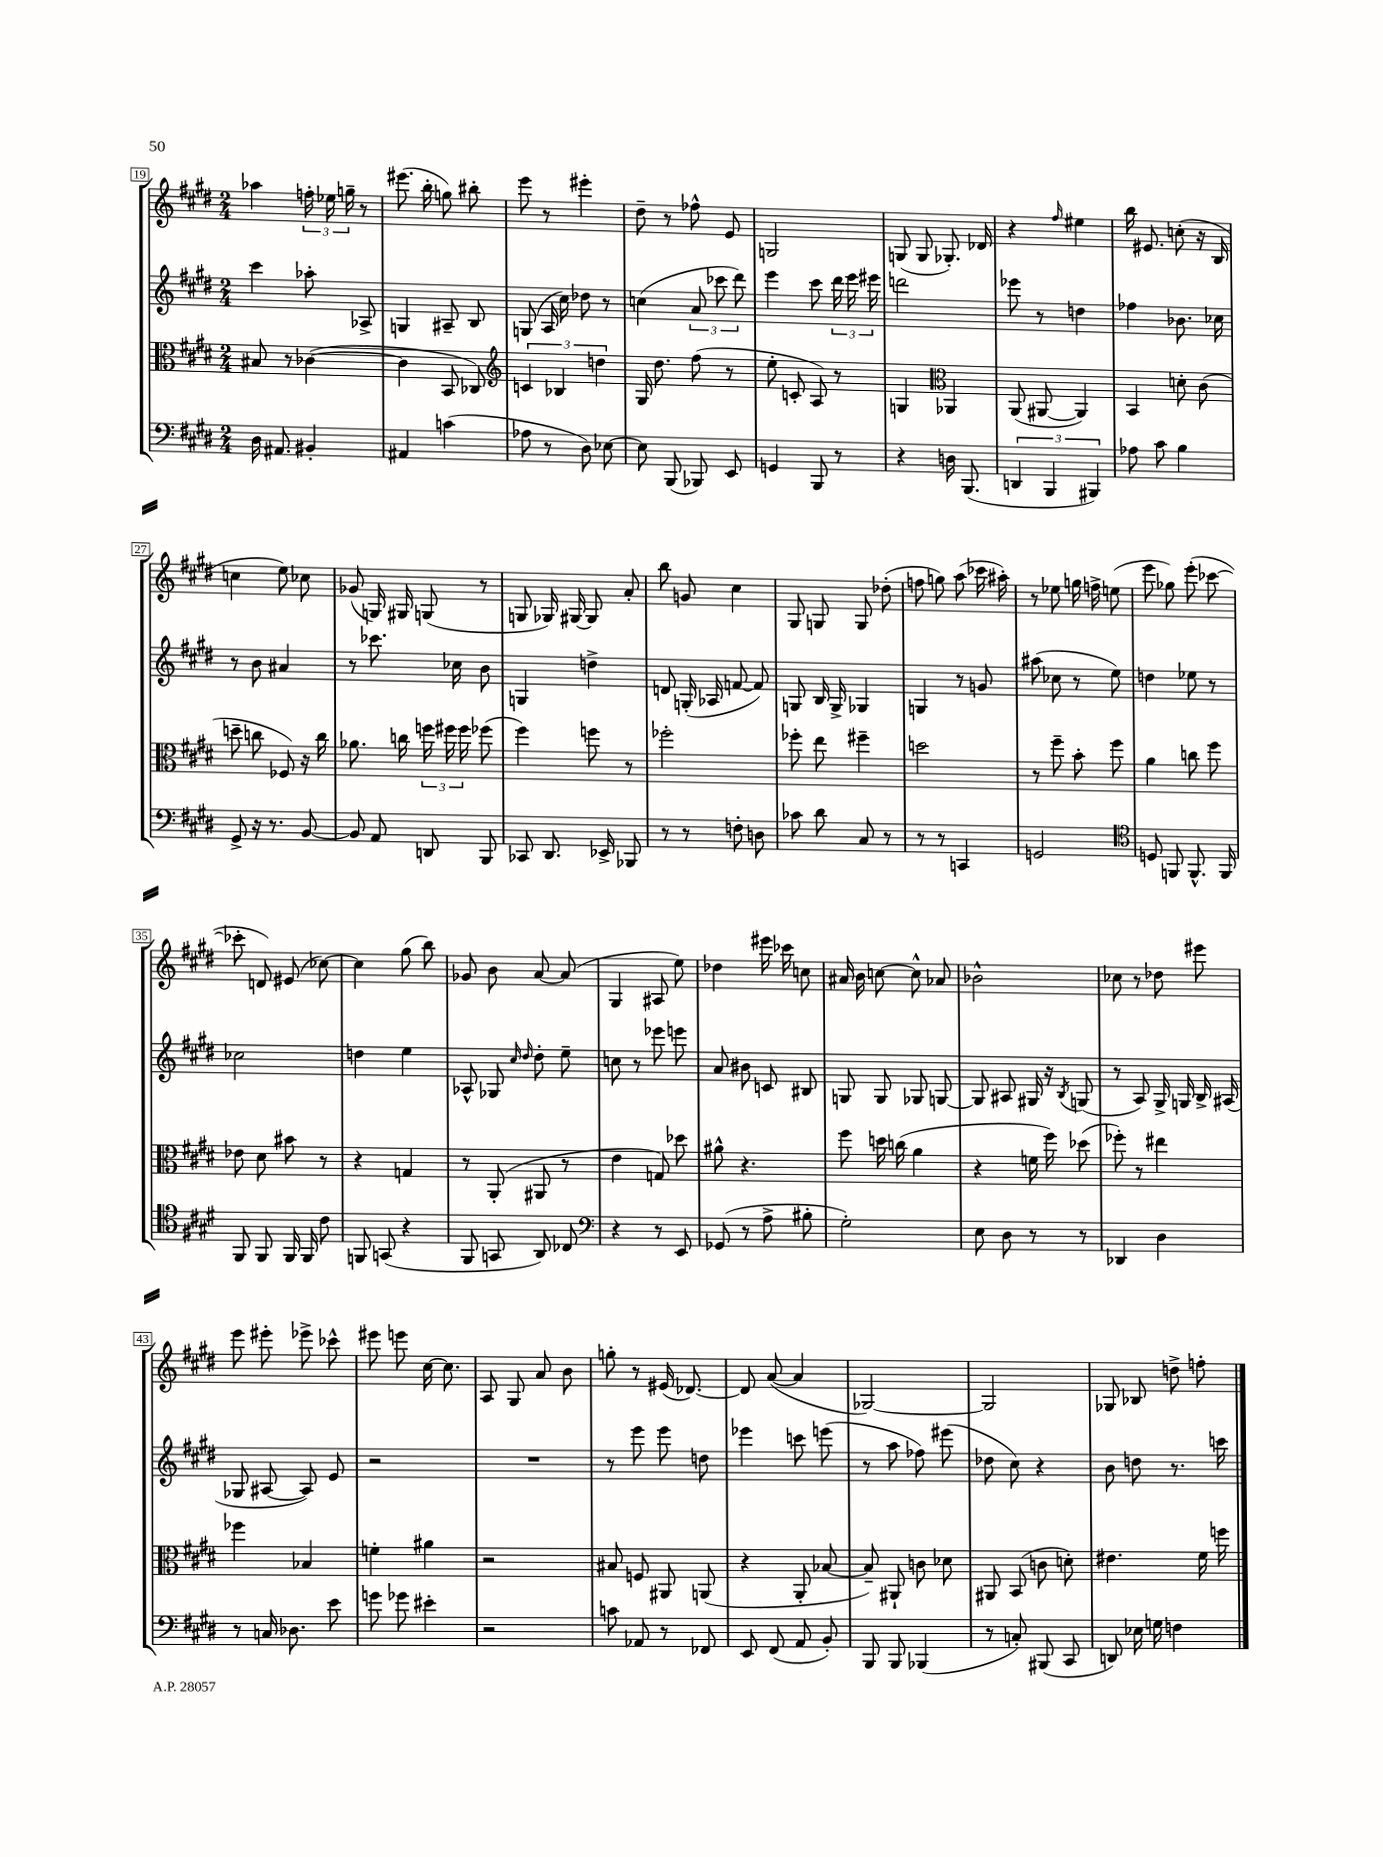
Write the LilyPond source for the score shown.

<<
\new StaffGroup <<
\new Staff = "s0" {
    \clef treble \key e \major \numericTimeSignature \time 2/4
    \autoBeamOff aes''4 \tuplet 3/2 { f''16-. ees''16 g''16-- } r8 |
    eis'''8.( b''16-. g''8) bis''8-. |
    e'''8 r8 eis'''4-. |
    dis''8-- r8 fes''8-^ e'8 |
    g2 |
    g8( g8 ges8.-.) des'16 |
    r4 \grace { fis''16 } eis''4 |
    b''16 eis'8. c''8-.( r16 b16 |
    c''4 e''8) ces''8 |
    ges'8( g16) gis16 g8( r8 |
    g8 ges16) gis16~ gis8 a'8-. |
    b''8 g'8 cis''4 |
    gis8 g8 g8 des''8-.( |
    f''8 g''8) a''8( ces'''16 ais''16-.) |
    r8 ees''8 g''16 f''16-> e''8( |
    e'''8 ges''8) e'''8-.( ces'''8~ |
    ces'''8-. d'8) eis'8( ces''8~) |
    ces''4 gis''8( b''8) |
    ges'8 b'8 a'8~ a'8( |
    gis4 ais8 e''8) |
    des''4 eis'''16 ces'''16 c''8 |
    ais'16 b'16 c''8~ c''8-^ aes'8 |
    bes'2-^ |
    ces''8 r8 des''8 eis'''8 |
    e'''8 eis'''8-. ees'''8-> ces'''8-^ |
    eis'''8 e'''8 cis''16~ cis''8. |
    a8 gis8 a'8 b'8 |
    g''8-. r8 eis'16( des'8.~) |
    des'8 a'8~( a'4 |
    ges2~) |
    ges2 |
    ges8 bes8 d''8-> f''8-. \bar "|." |
}
\new Staff = "s1" {
    \clef treble \key e \major \numericTimeSignature \time 2/4
    \autoBeamOff cis'''4 aes''8-. aes8-> |
    g4 ais8-- b8 |
    g8( a16 cis''16) des''8 r8 |
    c''4( \tuplet 3/2 { a'8 ces'''8 dis'''8) } |
    e'''4 cis'''8 \tuplet 3/2 { dis'''16 e'''16 eis'''16 } |
    d'''2 |
    ees'''8 r8 d''4 |
    fes''4 bes'8. ces''16 |
    r8 b'8 ais'4 |
    r8 ces'''8. ces''16 b'8 |
    g4 d''4-> |
    d'8 g16-.( aes16 f'8~ f'8) |
    g8 b16 g16-> ges4 |
    g4 r8 g'8 |
    ais''8( ces''8 r8 e''8) |
    d''4 ees''8 r8 |
    ces''2 |
    d''4 e''4 |
    aes8-^ ges8 \grace { cis''16 dis''16 } dis''8-. e''8-- |
    c''8 r8 ees'''8 e'''8 |
    a'8 bis'8 c'8 bis8 |
    g8 g8 ges8 g8~ |
    g8 ais8 gis16 r16 \acciaccatura { b8 } g8( |
    r8 a8) gis16-> g16 b16-> ais16( |
    ges8 ais8~ ais8) e'8 |
    r2 |
    R2 |
    r8 e'''8 e'''8 d''8 |
    ees'''4 c'''8 e'''8( |
    r8 a''8 fes''8) eis'''8( |
    des''8 cis''8) r4 |
    b'8 d''8 r8. c'''16 \bar "|." |
}
\new Staff = "s2" {
    \clef alto \key e \major \numericTimeSignature \time 2/4
    \autoBeamOff bis8 r8 ces'4~( |
    ces'4 b,8 ces8) |
    \clef treble \tuplet 3/2 { c'4 bes4 d''4 } |
    gis16 dis''8. fis''8( r8 |
    e''8-. c'8-. a8) r8 |
    g4 \clef alto aes,4 |
    a,8( ais,8~ ais,4) |
    b,4 d'8-. cis'8( |
    d''8-- c''8 fes8) r16 c''16 |
    aes'8. c''16 \tuplet 3/2 { f''16 fis''16 fis''16 } fes''8( |
    fis''4) f''8 r8 |
    fes''2-. |
    fes''8-. e''8 fis''4-- |
    d''2 |
    r8 fis''8-- b'8-. fis''8 |
    a'4 c''8 fis''8 |
    ees'8 dis'8 bis'8 r8 |
    r4 g4 |
    r8 a,8-.( ais,8 r8 |
    e'4 g8) des''8 |
    ais'8-^ r4. |
    fis''8 d''16 c''16( a'4 |
    r4 f'16 fis''16) des''8( |
    fes''8-.) r8 eis''4 |
    fes''4 bes4 |
    f'4-. ais'4 |
    r2 |
    bis8 f8 ais,8 a,8( |
    r4 a,8-. bes8~ |
    bes8--) ais,8-! c'8 des'8 |
    ais,8 b,8( c'8 d'8-.) |
    eis'4. fis'16 f''16 \bar "|." |
}
\new Staff = "s3" {
    \clef bass \key e \major \numericTimeSignature \time 2/4
    \autoBeamOff dis16 ais,8. bis,4-. |
    ais,4 c'4( |
    aes8 r8 dis8) ees8~ |
    ees8 b,,8( bes,,8) e,8 |
    g,4 b,,8 r8 |
    r4 d16 b,,8.( |
    \tuplet 3/2 { d,4 b,,4 bis,,4) } |
    aes8 cis'8 b4 |
    gis,8-> r16 r8. b,8~ |
    b,8 a,8 d,8 b,,8 |
    ces,8 dis,8. ees,16-> bes,,8 |
    r8 r8 f8-. d8 |
    ces'8 dis'8 cis8 r8 |
    r8 r8 c,4 |
    g,2 |
    \clef tenor d8 f,8 f,8.-^ f,16 |
    fis,8 fis,8 fis,16 fis,16 cis'8 |
    f,8 g,8( r4 |
    fis,8 g,8 a,8) ces8 |
    \clef bass r4 r8 e,8 |
    ges,8( r8 a8-> bis8-. |
    gis2-.) |
    e8 dis8 r8 r8 |
    des,4 dis4 |
    r8 c16 des8. e'8 |
    g'8 ges'8 eis'4-. |
    r2 |
    c'8 aes,8 r8 fes,8 |
    e,8 fis,8( a,8 b,8-.) |
    b,,8 b,,8 bes,,4( |
    r8 c8-.) bis,,8( cis,8 |
    d,8) ees16 g16 f4 \bar "|." |
}
>>
>>
\layout { \context { \Score currentBarNumber = #19 \override BarNumber.stencil = #(make-stencil-boxer 0.1 0.3 ly:text-interface::print) } }
